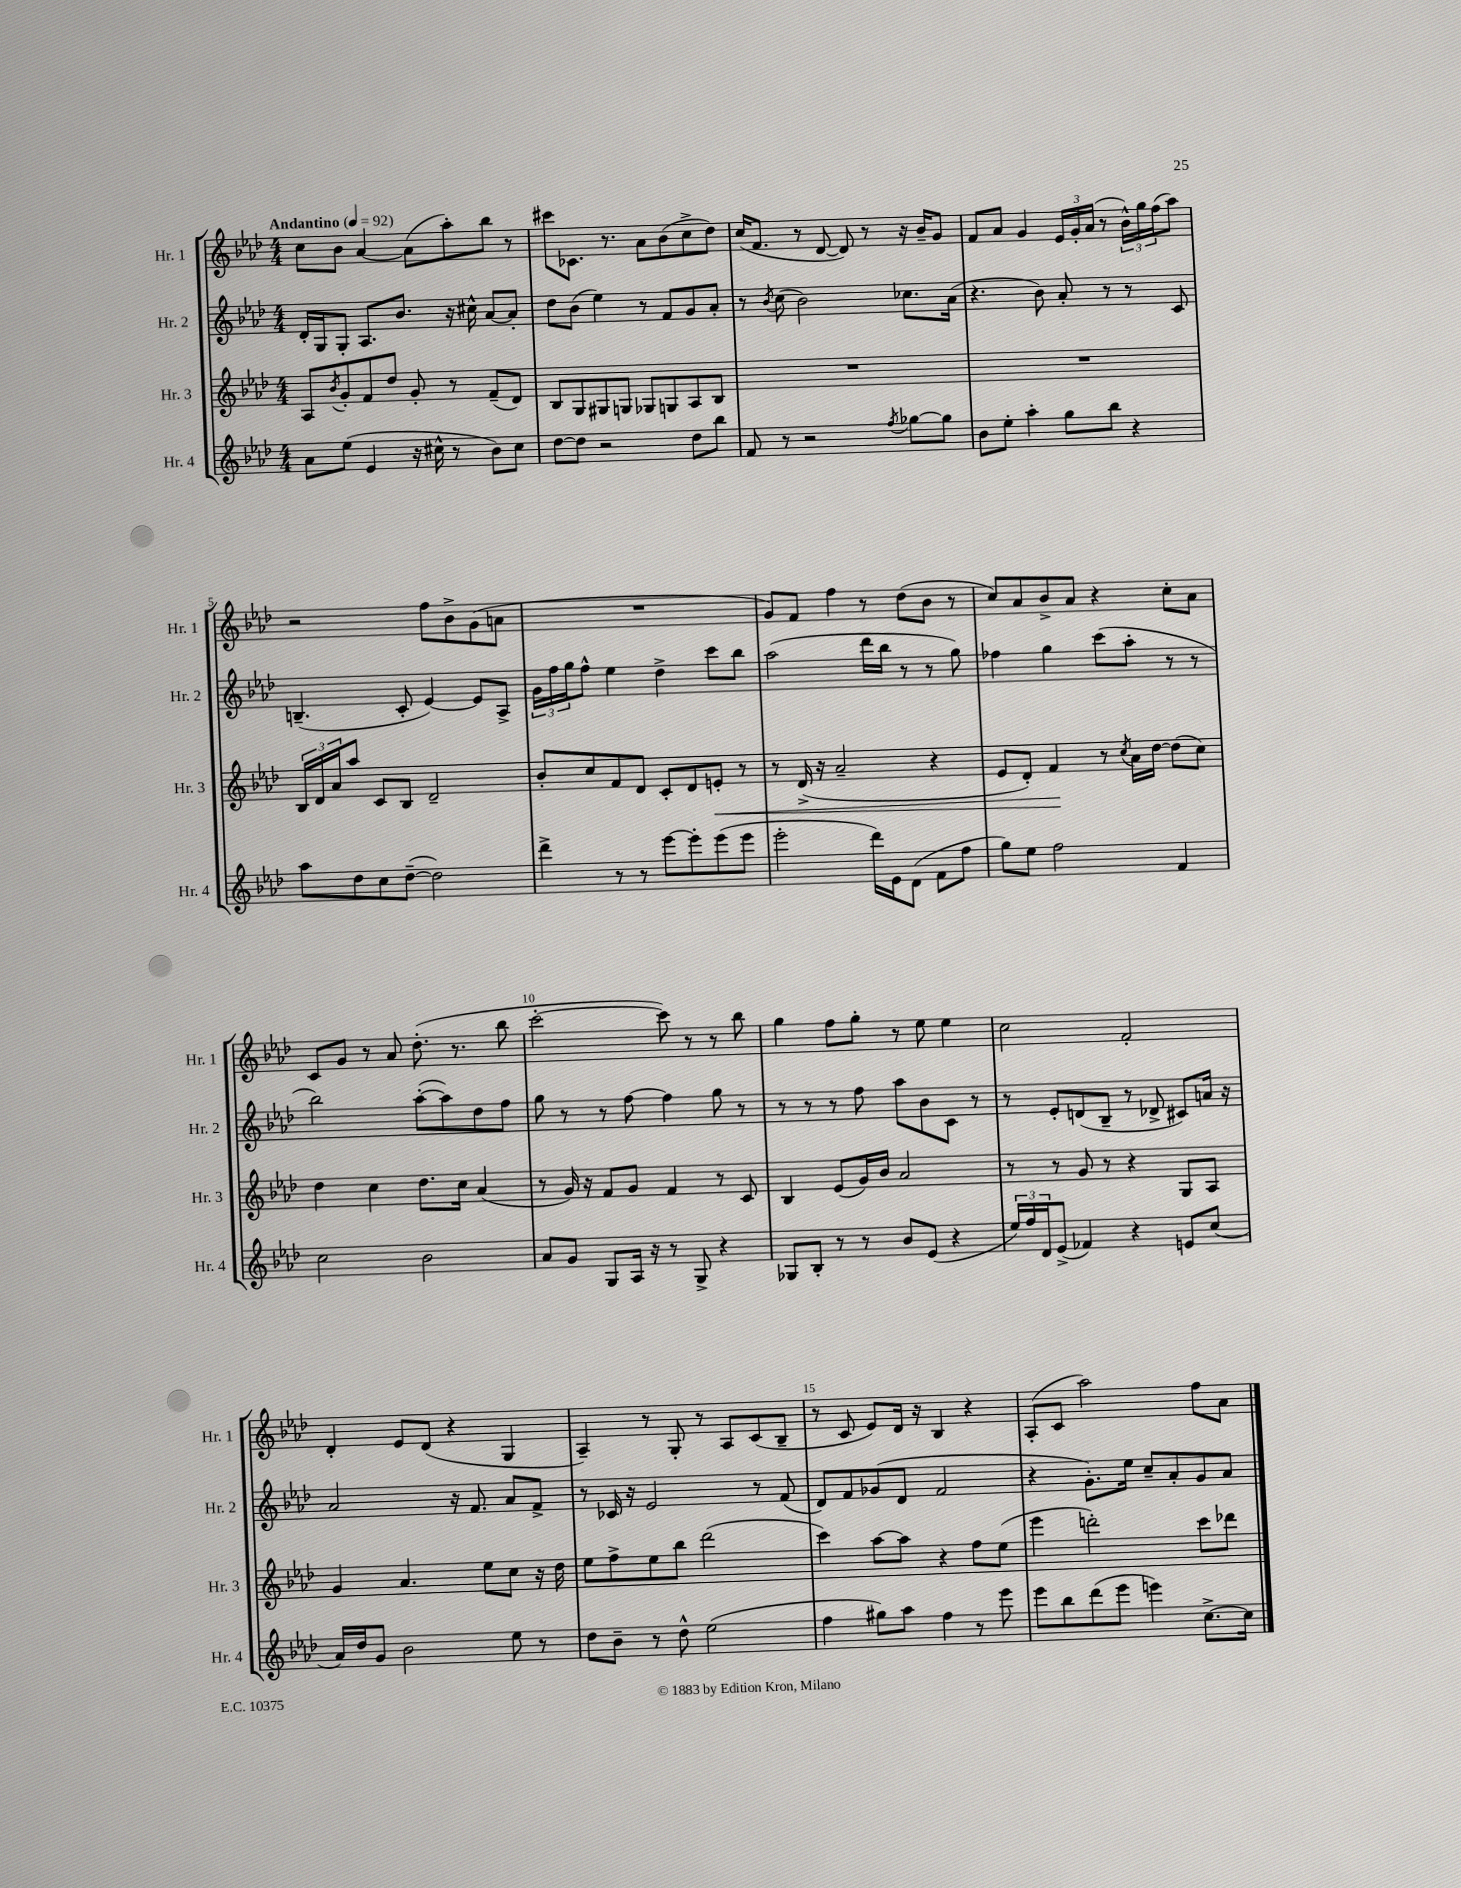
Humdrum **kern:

**kern	**kern	**dynam	**kern	**kern
*part4	*part3	*part3	*part2	*part1
*staff4	*staff3	*staff3	*staff2	*staff1
*I"Hr. 4	*I"Hr. 3	*	*I"Hr. 2	*I"Hr. 1
*I'Hr. 4	*I'Hr. 3	*	*I'Hr. 2	*I'Hr. 1
*clefG2	*clefG2	*	*clefG2	*clefG2
*k[b-e-a-d-]	*k[b-e-a-d-]	*	*k[b-e-a-d-]	*k[b-e-a-d-]
*M4/4	*M4/4	*	*M4/4	*M4/4
*MM92	*MM92	*	*MM92	*MM92
=1	=1	=1	=1	=1
!	!	!	!	!LO:TX:a:B:t=Andantino
8a-\L	8A-/L	.	16d-'/LL	8cc\L
.	.	.	16G/J	.
.	8qb-/	.	.	.
(8ee-\J	8g'/	.	8G'/J	8b-\J
4e-/	8f/	.	8.A-/L	[4a-/
.	8dd-/J	.	.	.
.	.	.	8.b-/J	.
16r	8g'/	.	.	(8a-\L]
16cc#X^^\	.	.	.	.
8r	8r	.	16r	8aa-'\)
.	.	.	16cc#X^^\	.
8b-\L)	(8f~/L	.	[8a-/L	8bb-\J
8cc#\J	8d-/J)	.	8a-'/J]	8r
=2	=2	=2	=2	=2
[8dd-\L	8B-/L	.	8dd-\L	8ccc#X\L
8dd-\J]	8G/	.	(8b-\J	8.c-X\J
2r	8G#X/	.	4ee-\)	.
.	.	.	.	8.r
.	8Gn/J	.	.	.
.	8G-X/L	.	8r	8a-\L
.	8Gn/	.	8f/L	(8b-\
8dd-\L	8A-/	.	8g/	8cc^\
8bb-\J	8B-/J	.	8a-'/J	8dd-\J)
=3	=3	=3	=3	=3
8f/	1r	.	8r	(16cc/KL
.	.	.	.	8.f/J
.	.	.	8qb-/	.
8r	.	.	(8cc\	.
2r	.	.	2b-\)	8r
.	.	.	.	[8d-/
.	.	.	.	8d-/])
.	.	.	.	8r
8qff/	.	.	.	.
[8gg-X\L	.	.	8.cc-X\L	16r
.	.	.	.	16b-~/KL
8gg-\J]	.	.	.	8g/J
.	.	.	(16a-\Jk	.
=4	=4	=4	=4	=4
8b-\L	1r	.	4.r	8f/L
8ee-'\J	.	.	.	8a-/J
4aa-'\	.	.	.	4g/
.	.	.	8b-\)	.
8gg\L	.	.	8a-'/	24e-/LL
.	.	.	.	24g'/
.	.	.	.	(24a-/JJ
8bb-\J	.	.	8r	8r
4r	.	.	8r	24b-^^\LL)
.	.	.	.	24gg\
.	.	.	.	(24ff\J
.	.	.	8c/	8aa-\J)
!!LO:LB:g=z
=5	=5	=5	=5	=5
8aa-\L	24B-/LL	.	(4.Bn~/	2r
.	24d-/	.	.	.
.	24a-/J	.	.	.
8dd-\	8aa-/J	.	.	.
8cc\	8c/L	.	.	.
([8dd-~\J	8B-/J	.	8c'/	.
2dd-\])	2d-~/	.	[4e-/)	8ff\L
.	.	.	.	8b-^\
.	.	.	8e-/L]	(8g\
.	.	.	8A-^/J	8an\J
=6	=6	=6	=6	=6
4ddd-^\	8b-'/L	.	24g\LL	1r
.	.	.	24ff\	.
.	.	.	24gg\J	.
.	8cc/	.	8ff^^\J	.
8r	8f/	.	4ee-\	.
8r	8d-/J	.	.	.
[8eee-\L	8c'/L	.	4dd-^\	.
8eee-'\]	8d-/	.	.	.
!	!	!LO:HP:b	!	!
(8eee-\	8en'/J	<	8ccc\L	.
8eee-\J	8r	.	8bb-\J	.
=7	=7	=7	=7	=7
2eee-'\	8r	.	(2aa-\	8g/L)
.	(16d-^/	.	.	8f/J
.	16r	.	.	.
.	2a-~/	.	.	4ff\
16ddd-\LL)	.	.	16ddd-\LL	8r
16e-\J	.	.	16bb-\JJ	.
(8d-\J	.	.	8r	(8dd-\L
8f\L	4r	.	8r	8b-\J
8ff\J	.	.	8gg\)	8r
=8	=8	=8	=8	=8
8gg\L)	8e-/L	.	4ff-X\	8cc/L)
8ee-\J	8d-'/J)	.	.	8a-/
2ff\	4f/	.	4gg\	8b-^/
.	.	.	.	8a-/J
.	8r	[	(8ccc\L	4r
.	8qcc/	.	.	.
.	16a-\LL	.	8aa-'\J	.
.	[16dd-\JJ	.	.	.
4f/	(8dd-\L]	.	8r	8cc'\L
.	8cc\J)	.	8r	8a-\J
!!LO:LB:g=z
=9	=9	=9	=9	=9
2cc\	4dd-\	.	2bb-\)	8c/L
.	.	.	.	8g/J
.	4cc\	.	.	8r
.	.	.	.	8a-/
2b-\	8.dd-\L	.	([8aa-'\L	(8.dd-'\
.	.	.	8aa-\])	.
.	16cc\Jk	.	.	8.r
.	(4a-/	.	8dd-\	.
.	.	.	8ff\J	8bb-\
=10	=10	=10	=10	=10
8a-/L	8r	.	8gg\	[2ccc'\
8g/J	16g/)	.	8r	.
.	16r	.	.	.
8G/L	8f/L	.	8r	.
16A-/Jk	8g/J	.	[8ff\	.
16r	.	.	.	.
8r	4f/	.	4ff\]	8ccc\])
8G^/	.	.	.	8r
4r	8r	.	8gg\	8r
.	8c/	.	8r	8bb-\
=11	=11	=11	=11	=11
8G-X/L	4B-/	.	8r	4gg\
8B-'/J	.	.	8r	.
8r	(8e-/L	.	8r	8ff\L
8r	16g/L)	.	8ff\	8gg'\J
.	16b-/JJ	.	.	.
8b-/L	2a-/	.	8aa-\L	8r
(8e-/J	.	.	8b-\	8ee-\
4r	.	.	8c\J	4ee-\
.	.	.	8r	.
=12	=12	=12	=12	=12
24ee-/LL)	8r	.	8r	2cc\
24ff/	.	.	.	.
24d-/J	.	.	.	.
(8e-^/J	8r	.	8e-'/L	.
4f-X/)	8g/	.	(8dn/	.
.	8r	.	8B-~/J	.
4r	4r	.	8r	2f'/
.	.	.	8d-X^/	.
8en/L	8G/L	.	8c#X/L)	.
(8cc/J	8A-/J	.	16an/Jk	.
.	.	.	16r	.
!!LO:LB:g=z
=13	=13	=13	=13	=13
16a-/LL)	4g/	.	2a-/	4d-'/
16dd-/J	.	.	.	.
8g/J	.	.	.	.
2b-\	4.a-/	.	.	8e-/L
.	.	.	.	(8d-/J
.	.	.	16r	4r
.	.	.	8.f/	.
.	8ee-\L	.	.	.
8ee-\	8cc\J	.	8a-/L	4G/
8r	16r	.	8f^/J	.
.	16dd-\	.	.	.
=14	=14	=14	=14	=14
8dd-\L	8ee-\L	.	8r	4A-~/)
8b-~\J	8ff^\	.	16c-X/	.
.	.	.	16r	.
8r	8ee-\	.	2e-/	8r
8dd-^^\	8bb-\J	.	.	8G'/
(2ee-\	(2ddd-\	.	.	8r
.	.	.	.	8A-/L
.	.	.	8r	(8c/
.	.	.	(8f/	8B-~/J
=15	=15	=15	=15	=15
4ff\	4ccc\)	.	8d-/L)	8r
.	.	.	8f/	8c/
8gg#X\L)	[8aa-\L	.	(8g-X/	8e-/L)
8aa-\J	8aa-\J]	.	8d-/J	16d-/Jk
.	.	.	.	16r
4ff\	4r	.	2f/	4B-/
8r	8ff\L	.	.	4r
8eee-\	(8ee-\J	.	.	.
=16	=16	=16	=16	=16
8eee-\L	4eee-\	.	4r	(8A-'/L
8bb-\	.	.	.	8c/J
(8ddd-\	2dddn'\)	.	8.g'\L)	2aa-\)
8eee-\J	.	.	.	.
.	.	.	16ee-\Jk	.
4eeen\)	.	.	8cc~/L	.
.	.	.	8a-'/	.
[8.cc^\L	8ccc\L	.	8g/	8ff\L
.	8ddd-X\J	.	8a-/J	8a-\J
16cc\Jk]	.	.	.	.
==	==	==	==	==
*-	*-	*-	*-	*-
